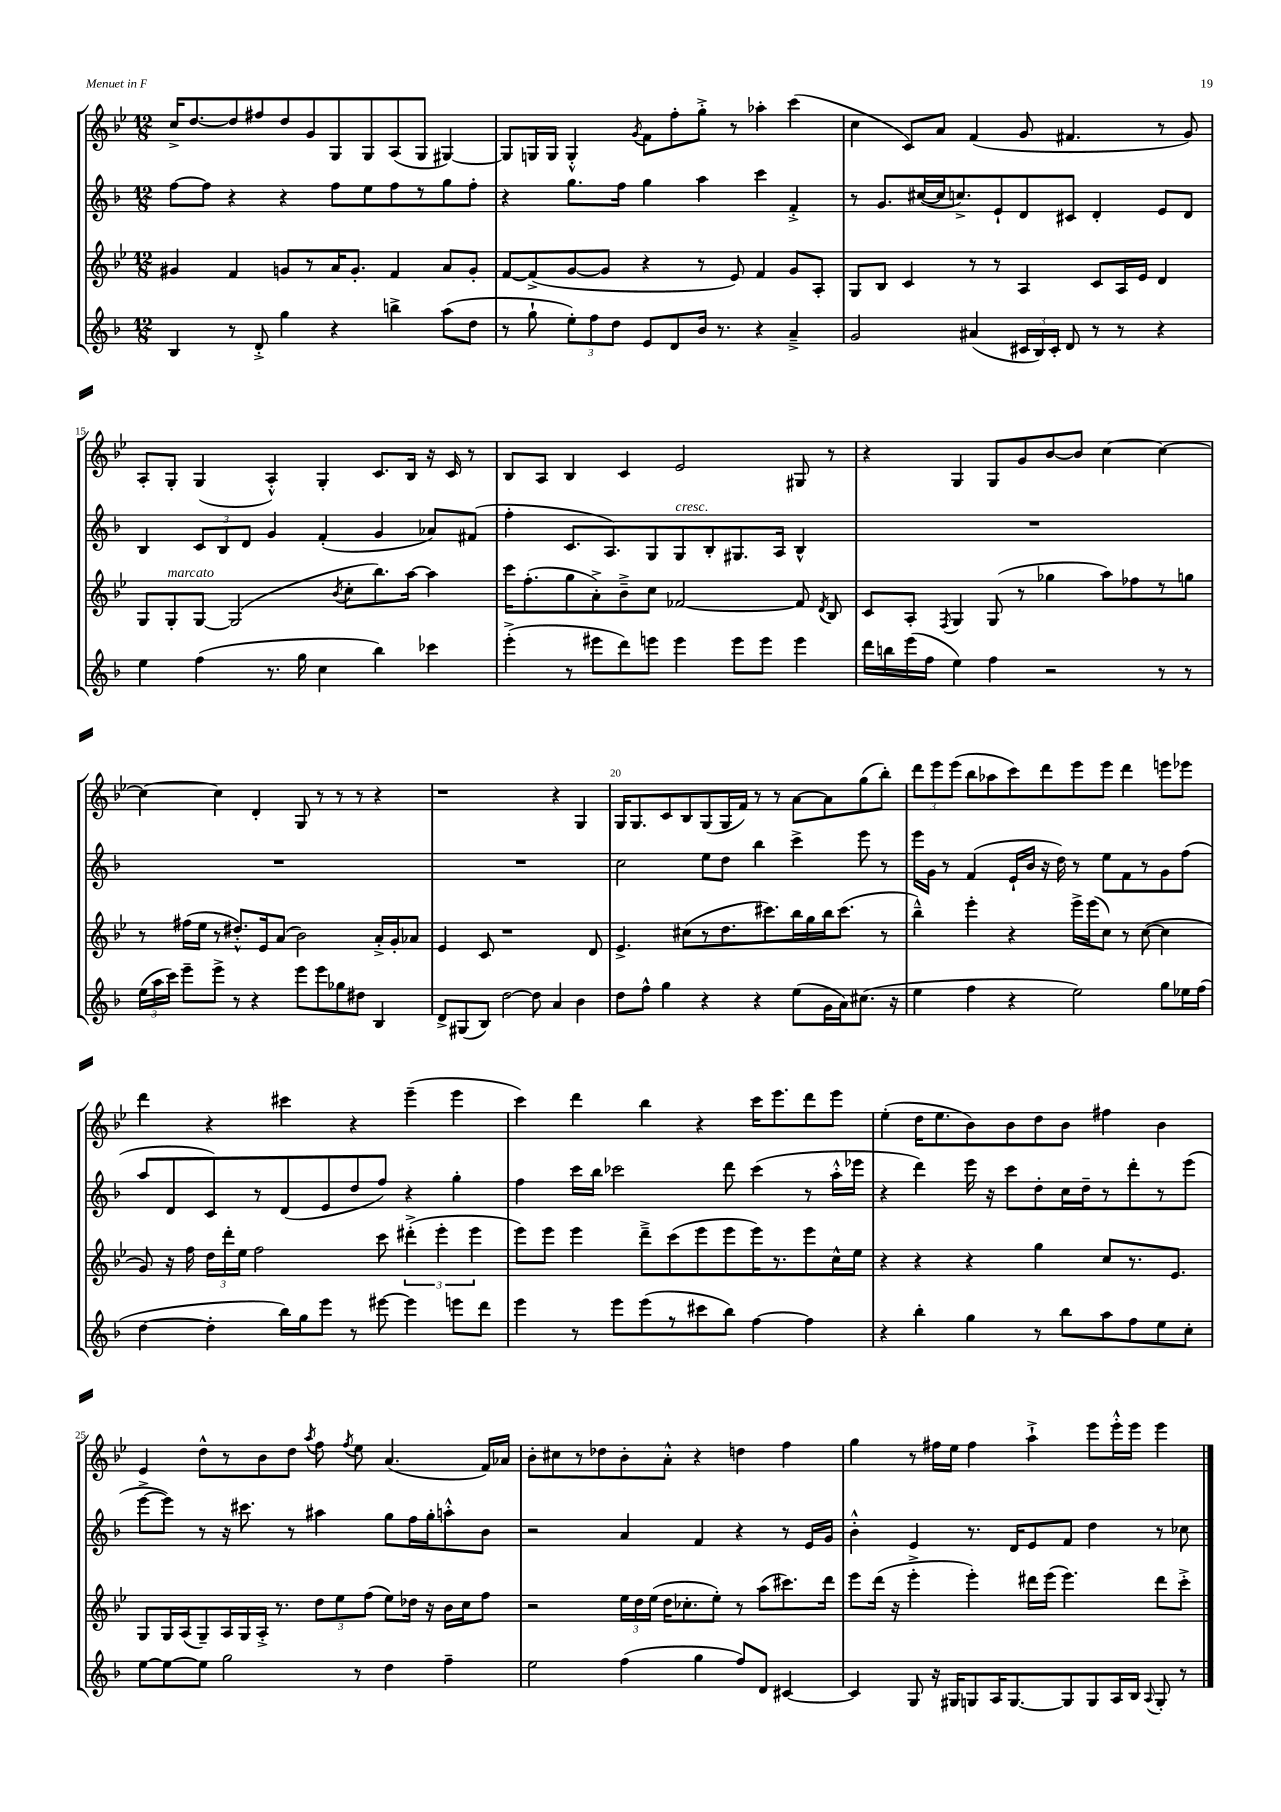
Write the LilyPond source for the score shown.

<<
\new StaffGroup <<
\new Staff = "s0" {
    \clef treble \key bes \major \numericTimeSignature \time 12/8
    \autoBeamOff c''16[-> d''8.~ d''8 fis''8 d''8 g'8 g8 g8 a8( g8] gis4~) |
    gis8[ g16 g16] g4-.-^ \acciaccatura { g'8 } f'8[ f''8-. g''8]-.-> r8 aes''4-. c'''4( |
    c''4 c'8[) a'8] f'4( g'8 fis'4. r8 g'8) |
    a8[-. g8]-. g4( a4-.-^) g4-. c'8.[ bes16] r16 c'16 r8 |
    bes8[ a8] bes4 c'4 ees'2 gis8 r8 |
    r4 g4 g8[ g'8 bes'8~ bes'8] c''4~ c''4~ |
    c''4~ c''4 d'4-. g8 r8 r8 r8 r4 |
    r1 r4 g4 |
    g16[ g8. c'8 bes8 g8( g16 f'16]) r8 r8 a'8[~ a'8 g''8( bes''8]-.) |
    \tuplet 3/2 { d'''8[ ees'''8 ees'''8]( } bes''8[ aes''8 c'''8) d'''8 ees'''8 ees'''8] d'''4 e'''8[ ees'''8] |
    d'''4 r4 cis'''4 r4 ees'''4--( ees'''4 |
    c'''4) d'''4 bes''4 r4 c'''16[ ees'''8. d'''8 ees'''8] |
    ees''4-.( d''16[ ees''8. bes'8) bes'8 d''8 bes'8] fis''4 bes'4 |
    ees'4 d''8[-^ r8 bes'8 d''8] \acciaccatura { a''8 } f''8 \acciaccatura { f''8 } ees''8 a'4.( f'16[) aes'16] |
    bes'8[-. cis''8 r8 des''8 bes'8-. a'8]-.-^ r4 d''4 f''4 |
    g''4 r8 fis''16[ ees''16] fis''4 a''4-!-> ees'''8[ ees'''16-.-^ ees'''16] ees'''4 \bar "|." |
}
\new Staff = "s1" {
    \clef treble \key f \major \numericTimeSignature \time 12/8
    \autoBeamOff f''8[~ f''8] r4 r4 f''8[ e''8 f''8 r8 g''8 f''8]-. |
    r4 g''8.[ f''16] g''4 a''4 c'''4 f'4-.-> |
    r8 g'8.[ cis''16~( cis''16 c''8.->) e'8-! d'8 cis'8] d'4-. e'8[ d'8] |
    bes4 \tuplet 3/2 { c'8[ bes8 d'8] } g'4 f'4-.( g'4 aes'8[) fis'8]( |
    f''4-. c'8.[ a8.) g8 g8^\markup { \italic "cresc." } bes8-. gis8. a16] bes4-^ |
    R1. |
    R1. |
    R1. |
    c''2 e''8[ d''8] bes''4 c'''4-> e'''8 r8 |
    e'''16[ g'16] r8 f'4( e'16[-! bes'16] r16 d''16) r8 e''8[ f'8 r8 g'8 f''8]( |
    a''8[ d'8 c'8) r8 d'8( e'8 d''8 f''8]) r4 g''4-. |
    f''4 c'''16[ bes''16] ces'''2 d'''8 ces'''4( r8 a''16[-.-^ ees'''16] |
    r4 d'''4) e'''16 r16 c'''8[ d''8-. c''16 d''16-- r8 d'''8-. r8 e'''8]( |
    e'''8[~-> e'''8]) r8 r16 cis'''8. r8 ais''4 g''8[ f''16 g''16-. a''8-.-^ bes'8] |
    r2 a'4 f'4 r4 r8 e'16[ g'16] |
    bes'4-.-^ e'4 r8. d'16[ e'8 f'8] d''4 r8 ces''8 \bar "|." |
}
\new Staff = "s2" {
    \clef treble \key bes \major \numericTimeSignature \time 12/8
    \autoBeamOff gis'4 f'4 g'8[ r8 a'16 g'8.]-. f'4 a'8[ g'8]-. |
    f'8[~ f'8->( g'8~ g'8] r4 r8 ees'8) f'4 g'8[ a8]-. |
    g8[ bes8] c'4 r8 r8 a4 c'8[ a16 ees'16] d'4 |
    g8[ g8-.^\markup { \italic "marcato" } g8]~ g2( \acciaccatura { bes'8 } c''8[-. bes''8.) a''16]~ a''4 |
    c'''16[ f''8.-.( g''8 a'8-.->) bes'8---> c''8] fes'2~ fes'8 \acciaccatura { d'8 } bes8 |
    c'8[ a8]-. \acciaccatura { f8 } g4 g8( r8 ges''4 a''8[) fes''8 r8 g''8] |
    r8 fis''16[( ees''16] r8 dis''8.[-.-^) ees'16 a'8]( bes'2) a'16[-.-> g'16-. aes'8] |
    ees'4 c'8 r1 d'8 |
    ees'4.-> cis''8[( r8 d''8. cis'''8.) bes''16 g''16 bes''16 cis'''8.]( r8 |
    bes''4---^) ees'''4-. r4 ees'''16[-> ees'''16( c''8]) r8 c''8~( c''4 |
    g'8) r16 f''16 \tuplet 3/2 { d''16[ d'''16-. ees''16] } f''2 c'''8 \tuplet 3/2 { dis'''4-.->( ees'''4-. ees'''4 } |
    ees'''8[) ees'''8] ees'''4 d'''8[---> c'''8( ees'''8 ees'''8 ees'''16) r8. ees'''8 c''16-^ ees''16] |
    r4 r4 r4 g''4 c''8[ r8. ees'8.] |
    g8[ g16 a16( g8--) a16 g16 a16]-.-> r8. \tuplet 3/2 { d''8[ ees''8 f''8]( } ees''8[) des''16] r16 bes'16[ c''16 f''8] |
    r2 \tuplet 3/2 { ees''16[ d''16 ees''16]( } d''16[ ces''8.-. ees''8]-.) r8 a''8[( cis'''8.) d'''16] |
    ees'''8[ d'''16]( r16 ees'''4-.-> ees'''4-.) dis'''16[ ees'''16]( ees'''4.) dis'''8[ c'''8]-.-> \bar "|." |
}
\new Staff = "s3" {
    \clef treble \key f \major \numericTimeSignature \time 12/8
    \autoBeamOff bes4 r8 d'8-.-> g''4 r4 b''4-> a''8[( d''8] |
    r8 g''8-! \tuplet 3/2 { e''8[-.) f''8 d''8] } e'8[ d'8 bes'16] r8. r4 a'4---> |
    g'2 ais'4( \tuplet 3/2 { cis'16[ bes16) cis'16]-. } d'8 r8 r8 r4 |
    e''4 f''4( r8. g''16 c''4 bes''4) ces'''4 |
    e'''4-.->( r8 eis'''8[ d'''8) e'''8] e'''4 e'''8[ e'''8] e'''4 |
    d'''16[ b''16 e'''16( f''16] e''4) f''4 r2 r8 r8 |
    \tuplet 3/2 { e''16[( a''16 c'''16]) } e'''8[-- e'''8]-> r8 r4 e'''8[ e'''8 ges''8 dis''8] bes4 |
    d'8[-> gis8( bes8]) d''2~ d''8 a'4 bes'4 |
    d''8[ f''8]-^ g''4 r4 r4 e''8[( g'16 a'16) cis''8.]( r16 |
    e''4 f''4 r4 e''2) g''8[ ees''16 f''16]( |
    d''4~ d''4-. bes''16[) g''16 e'''8] r8 eis'''8~ eis'''4 e'''8[ d'''8] |
    e'''4 r8 e'''8[ e'''8( r8 cis'''8 bes''8]) f''4~ f''4 |
    r4 bes''4-. g''4 r8 bes''8[ a''8 f''8 e''8 c''8]-. |
    e''8[~ e''8~ e''8] g''2 r8 d''4 f''4-- |
    e''2 f''4( g''4 f''8[) d'8] cis'4~ |
    cis'4 g8 r16 gis16[ g8 a16 g8.~ g8 g8 a16 bes16] \appoggiatura { a8 } g8-. r8 \bar "|." |
}
>>
>>
\layout { \context { \Score currentBarNumber = #12 \override BarNumber.break-visibility = ##(#f #t #t) barNumberVisibility = #(every-nth-bar-number-visible 5) } }
